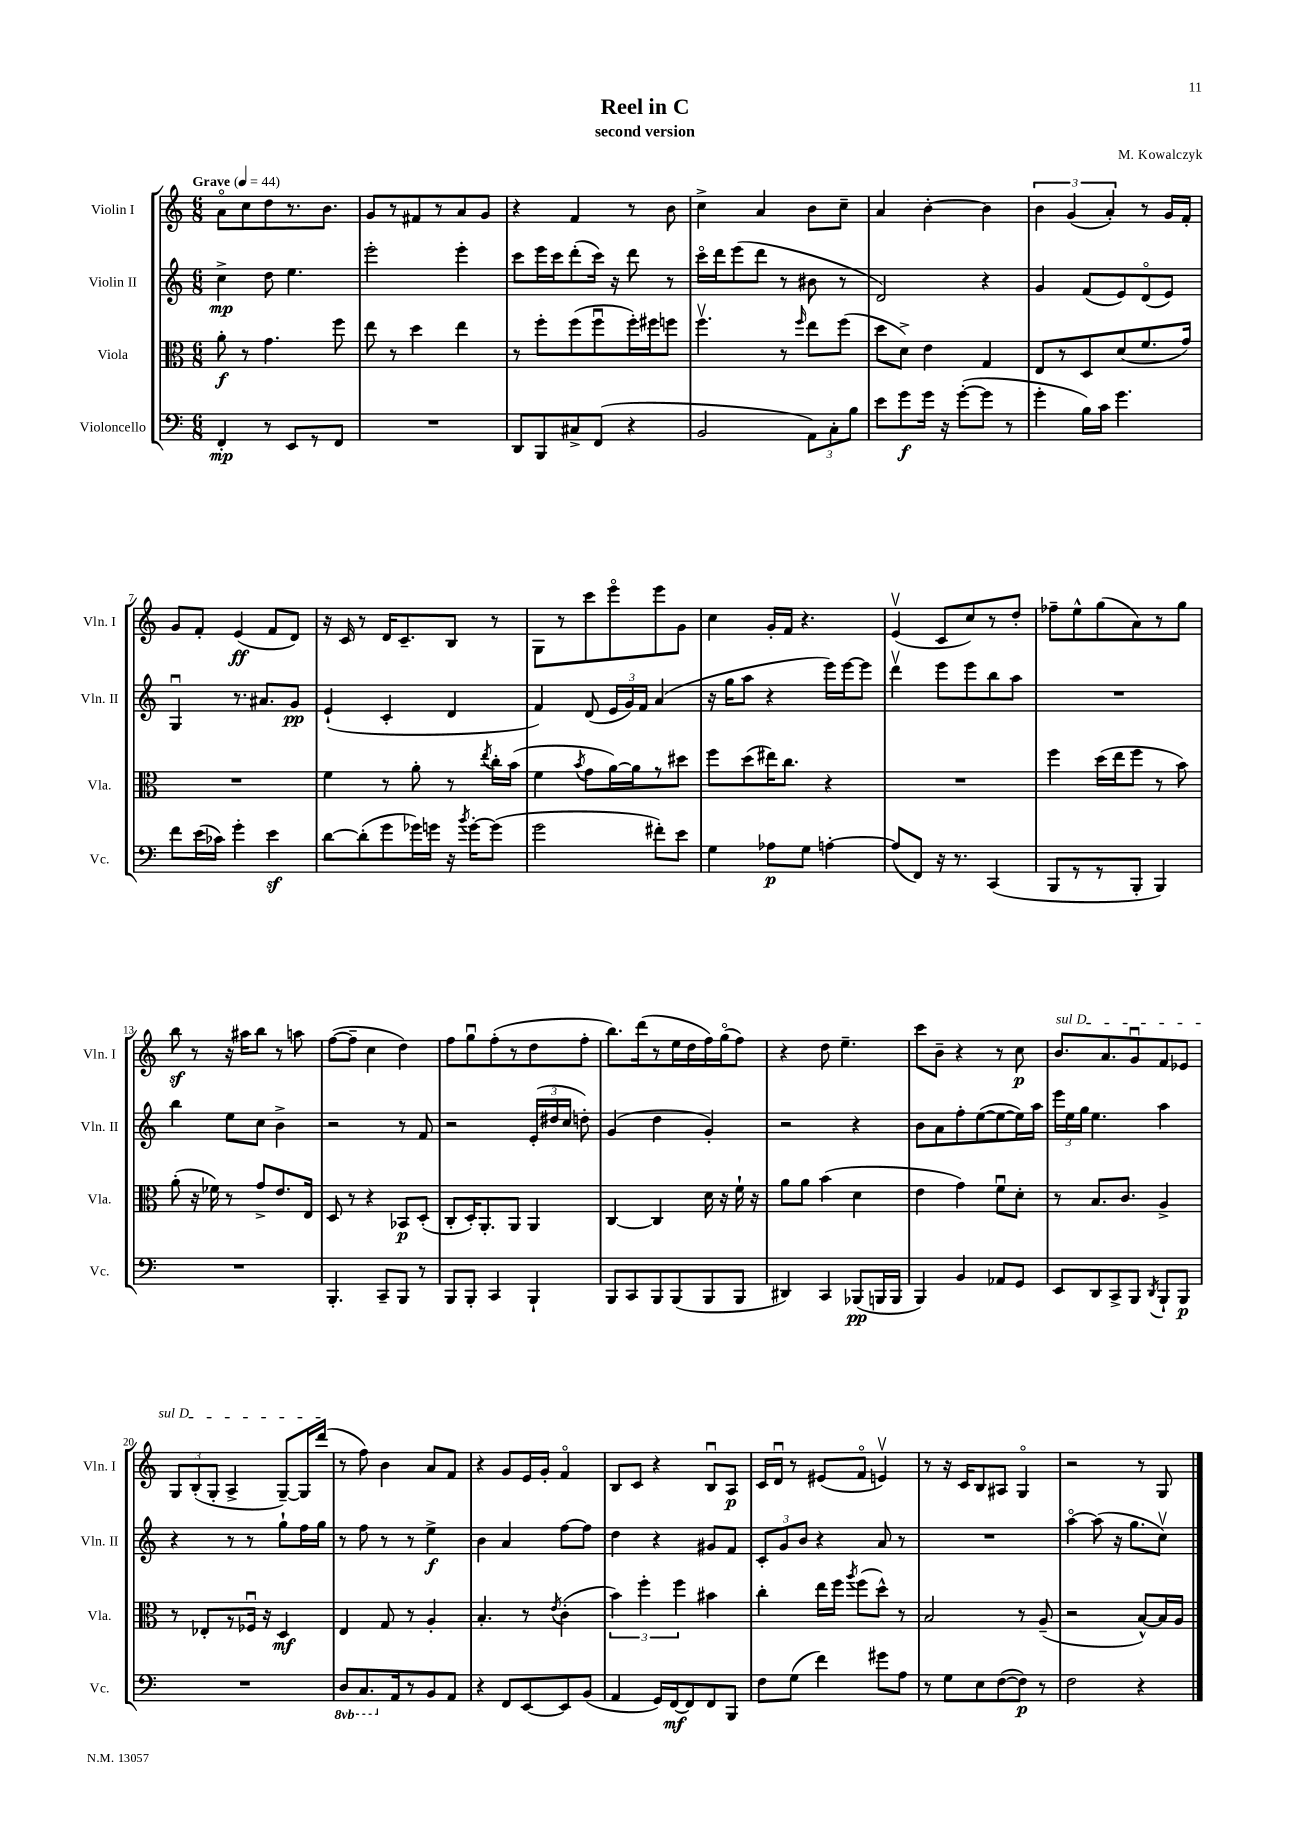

**kern	**kern	**kern	**kern
*staff4	*staff3	*staff2	*staff1
*clefF4	*clefC3	*clefG2	*clefG2
*k[]	*k[]	*k[]	*k[]
*M6/8	*M6/8	*M6/8	*M6/8
*MM44	*MM44	*MM44	*MM44
4FF'	8a'	4cc^	8ao
.	8r	.	8cc
8r	4.g	8dd	8dd
8EE	.	4.ee	8.r
8r	.	.	.
.	.	.	8.b
8FF	8ff	.	.
=	=	=	=
2.r	8ee	2eee'	8g
.	8r	.	8r
.	4dd	.	8f#
.	.	.	8r
.	4ee	4eee'	8a
.	.	.	8g
=	=	=	=
8DD	8r	8ccc	4r
8BBB	8ff'	16eee	.
.	.	16ccc	.
8C#^	(8ff	(8ddd'	4f
(8FF	8ffu	16ccc)	.
.	.	16r	.
4r	16ff')	8ddd	8r
.	16ff#	.	.
.	8ff	8r	8b
=	=	=	=
2BB	4.ffv	16ccco	4cc^
.	.	16ddd	.
.	.	(8eee	.
.	.	8ddd	4a
.	8r	8r	.
.	16qqff	.	.
12AA)	8ee	8b#	8b
12C'	.	.	.
.	(8ff	8r	8cc~
12B	.	.	.
=	=	=	=
8e	8dd	2d)	4a
8g	8d^)	.	.
16g	4e	.	[4b'
16r	.	.	.
([8g'	.	.	.
8g]	4G	4r	4b]
8r	.	.	.
=	=	=	=
4g'	8E	4g	6b
.	8r	.	.
.	.	.	(6g
16B)	8D	(8f	.
16c	.	.	.
.	.	.	6a')
4.g	(8d	8e)	.
.	8.f	(8do	8r
.	.	8e)	16g
.	16g)	.	16f'
=	=	=	=
8f	2.r	4Gu	8g
(16e	.	.	8f'
16c-)	.	.	.
4g'	.	8.r	(4e
.	.	8.a#	.
4e	.	.	8f
.	.	8g	8d)
=	=	=	=
[8d	4f	(4e`	16r
.	.	.	16c
(8d']	.	.	8r
8g	8r	4c'	16d
.	.	.	8.c~
16g-)	8a'	.	.
16g	.	.	.
16r	8r	4d	8B
8qb	.	.	.
[16g'	.	.	.
.	8qee	.	.
(8g]	16cc'	.	8r
.	(16b	.	.
=	=	=	=
2g	4f	4f)	8G
.	.	.	8r
.	8qb	.	.
.	8g	(8d	8ccc
.	[16a)	24e	8eeeo
.	.	24g)	.
.	16a]	.	.
.	.	24f	.
8f#')	8r	(4a	8eee
8e	8dd#	.	8g
=	=	=	=
4G	8ff	16r	4cc
.	.	16gg	.
.	(8dd	8aa	.
8A-	16ee#)	4r	16g'
.	8.cc	.	16f
8G	.	.	4.r
[4A'	4r	16eee)	.
.	.	[16eee	.
.	.	8eee]	.
=	=	=	=
(8A]	2.r	4dddv	(4ev
8FF)	.	.	.
16r	.	8eee	8c
8.r	.	.	.
.	.	8eee	8cc)
(4CC	.	8bb	8r
.	.	8aa	8dd'
=	=	=	=
8BBB	4ff	2.r	8ff-~
8r	.	.	8ee^^
8r	(16dd	.	(8gg
.	16ee	.	.
8BBB'	8ff	.	8a)
4BBB)	8r	.	8r
.	8b)	.	8gg
=	=	=	=
2.r	(8a'	4bb	8bb
.	16r	.	8r
.	16f-)	.	.
.	8r	8ee	16r
.	.	.	16aa#
.	8g^	8cc	8bb
.	8.e	4b^	8r
.	.	.	8aa
.	16E	.	.
=	=	=	=
4.BBB'	8D	2r	([8ff
.	8r	.	8ff~]
.	4r	.	4cc
8CC~	.	.	.
8BBB	8BB-	8r	4dd)
8r	(8D'	8f	.
=	=	=	=
8BBB	8C'	2r	8ff
8BBB'	16D')	.	8ggu
.	8.AA'	.	.
4CC	.	.	(8ff'
.	8AA	.	8r
4BBB`	4AA	(24e'	8dd
.	.	24dd#	.
.	.	24cc	.
.	.	8dd')	8ff'
=	=	=	=
8BBB	[4C	(4g	8.bb)
8CC	.	.	.
.	.	.	(16ddd
8BBB	4C]	4dd	8r
(8BBB	.	.	16ee
.	.	.	16dd
8BBB	16d	4g')	16ff)
.	16r	.	(16ggo
8BBB	16f`	.	8ff)
.	16r	.	.
=	=	=	=
4DD#)	8a	2r	4r
.	8a	.	.
4CC	(4b	.	8dd
.	.	.	4.ee~
(8BBB-	4d	4r	.
16BBB	.	.	.
16BBB	.	.	.
=	=	=	=
4BBB)	4e	8b	8ccc
.	.	8a	8b~
4BB	4g)	8ff'	4r
.	.	([8ee	.
8AA-	8fu	8ee_	8r
8GG	8d'	16ee])	8cc
.	.	16aa	.
=	=	=	=
8EE	8r	24eee	8.b
.	.	24ee	.
.	.	24gg	.
8DD	8.B	4.ee	.
.	.	.	8.a
8CC^	.	.	.
.	8.c	.	.
8BBB	.	.	8gu
8qDD	.	.	.
8BBB`	4A^	4aa	8f
8BBB	.	.	8e-
=	=	=	=
2.r	8r	4r	12G
.	.	.	(12B'
.	8E-'	.	.
.	.	.	12G'
.	8r	8r	4A^
.	16F-u	8r	.
.	16r	.	.
.	4D	8gg`	[8G~)
.	.	16ff	16G]
.	.	16gg	(16ddd
=	=	=	=
8DD	4E	8r	8r
8.CC	.	8ff	8ff)
.	8G	8r	4b
16AA	.	.	.
8r	8r	8r	.
8BB	4A'	4ee^	8a
8AA	.	.	8f
=	=	=	=
4r	4.B'	4b	4r
8FF	.	4a	8g
[8EE	8r	.	16e
.	.	.	16g'
.	8qe	.	.
8EE]	(4c'	[8ff	4fo
(8BB	.	8ff]	.
=	=	=	=
4AA	6b)	4dd	8B
.	.	.	8c
.	6ff'	.	.
16GG)	.	4r	4r
[16FF	.	.	.
.	6ff	.	.
8FF]	.	.	.
8FF	4b#	8g#	8Bu
8BBB	.	8f	8A
=	=	=	=
8F	4cc'	12c'	16c
.	.	.	16du
.	.	12g	.
(8G	.	.	8r
.	.	12b	.
4f)	16ee	4r	(8e#
.	16ff	.	.
.	8qaa	.	.
.	(8ff	.	8fo
8g#	8dd^^)	8a	4ev)
8A	8r	8r	.
=	=	=	=
8r	2B	2.r	8r
8G	.	.	16r
.	.	.	16c
8E	.	.	8B
([8F	.	.	8A#
8F])	8r	.	4Go
8r	(8A~	.	.
=	=	=	=
2F	2r	[4aao	2r
.	.	(8aa]	.
.	.	16r	.
.	.	8.gg	.
4r	[8B^^)	.	8r
.	16B]	8ccv)	8G
.	16A	.	.
==	==	==	==
*-	*-	*-	*-
